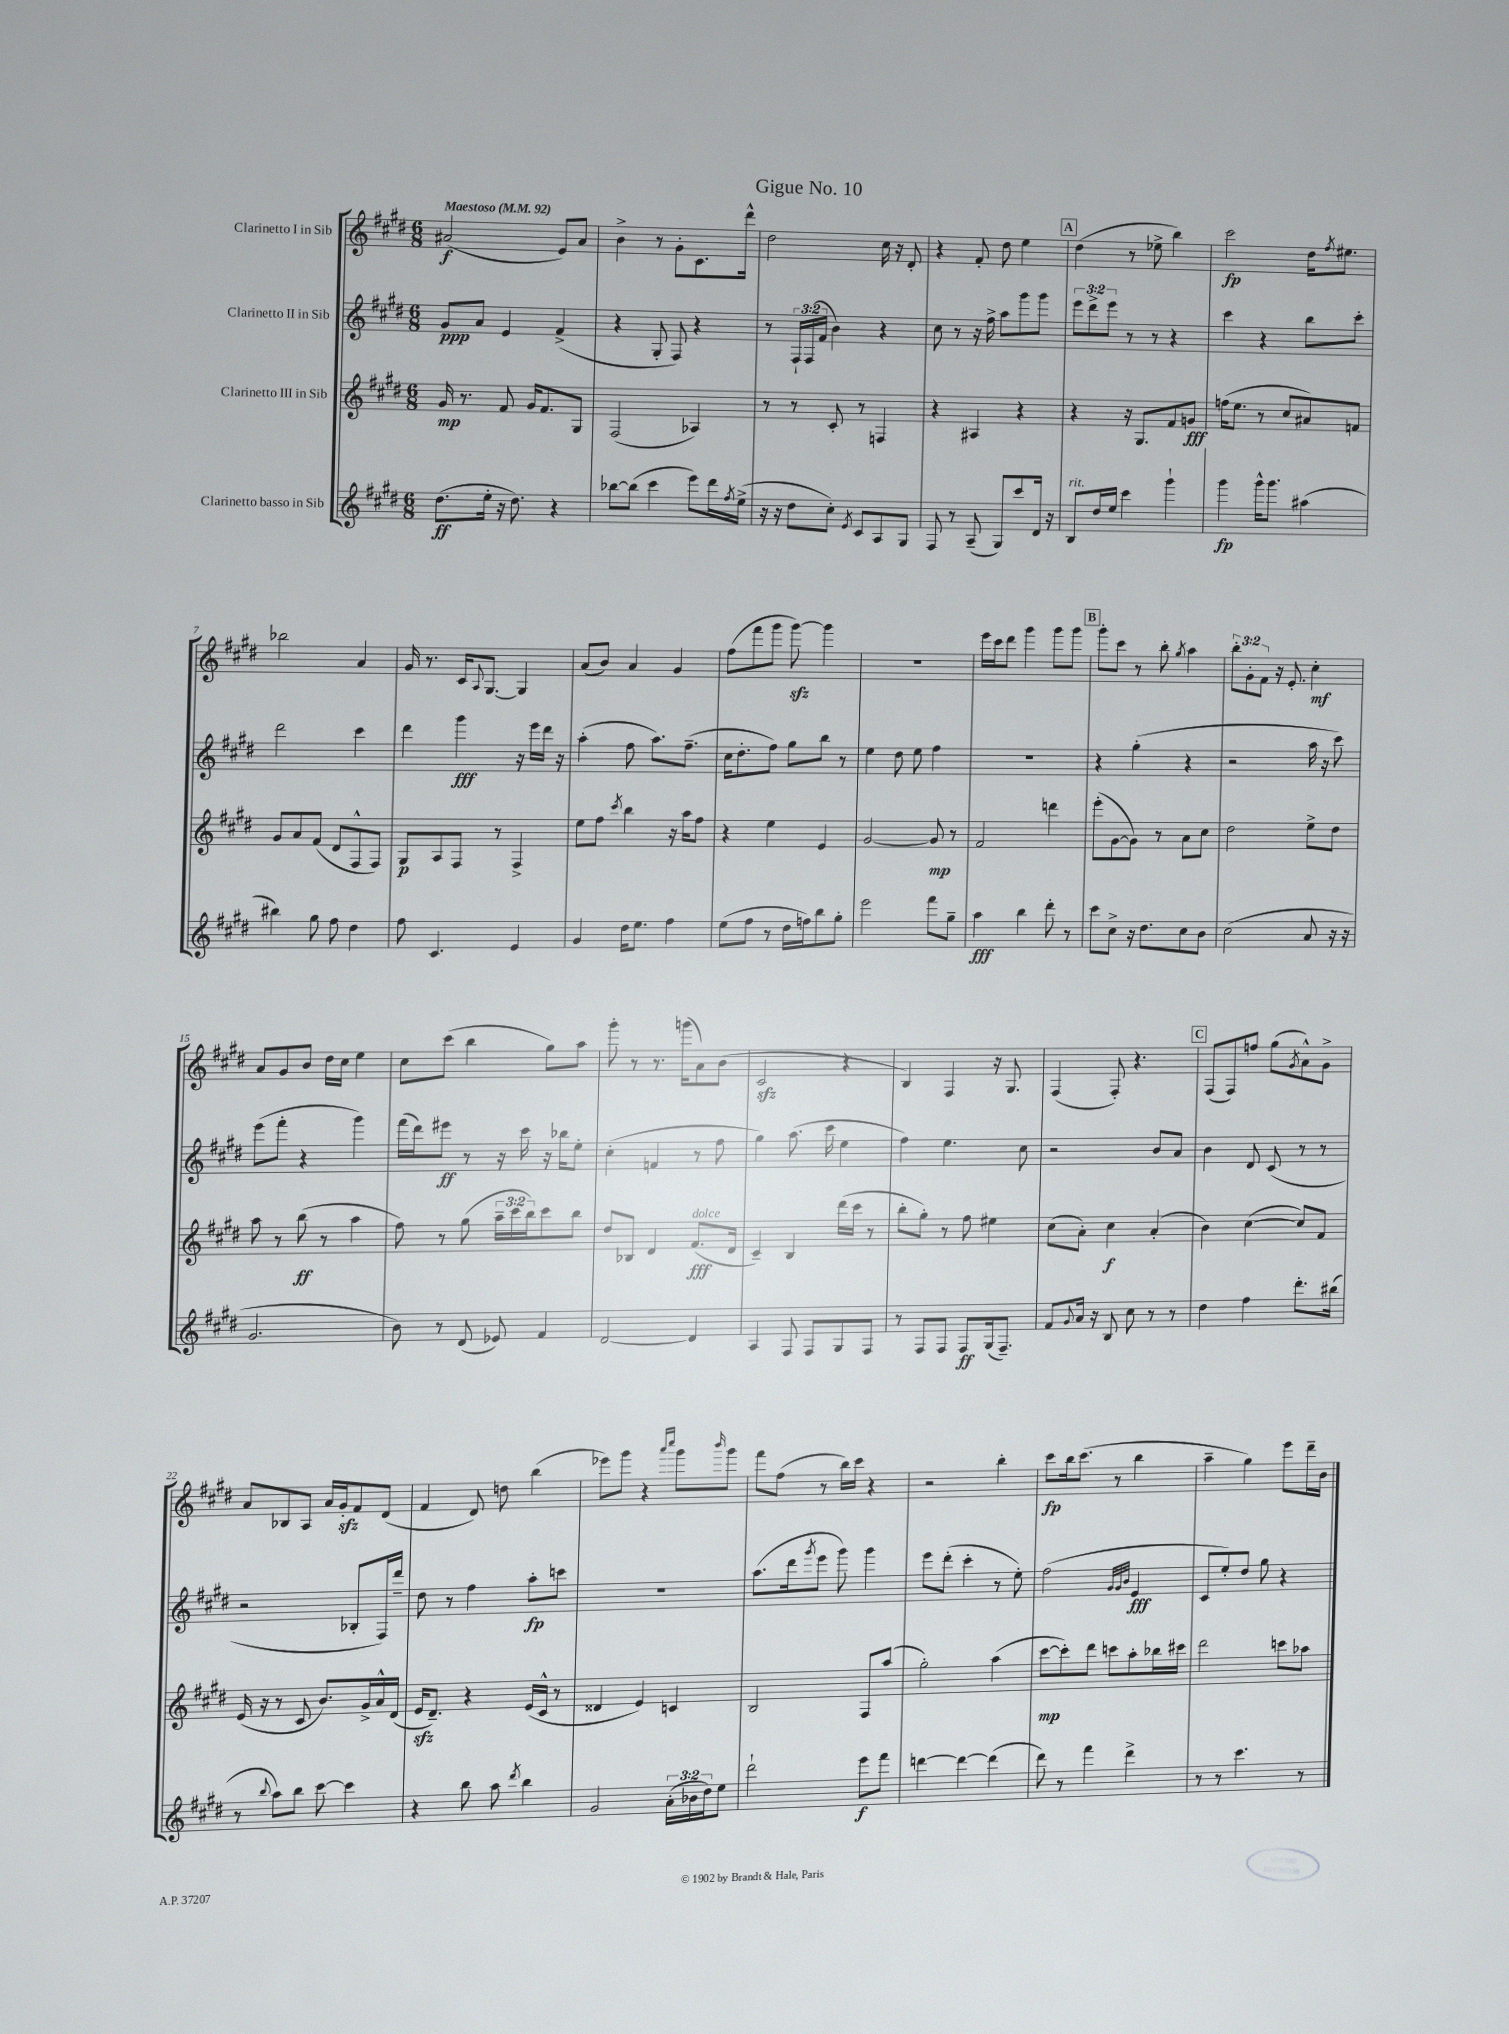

**kern	**kern	**kern	**kern
*staff4	*staff3	*staff2	*staff1
*clefG2	*clefG2	*clefG2	*clefG2
*k[f#c#g#d#]	*k[f#c#g#d#]	*k[f#c#g#d#]	*k[f#c#g#d#]
*M6/8	*M6/8	*M6/8	*M6/8
*MM92	*MM92	*MM92	*MM92
(8.dd#\L	16g#/	8g#/L	(2a#/
.	8.r	.	.
.	.	8a/J	.
16ee'\Jk	.	.	.
16r	8f#/	4e/	.
8.dd#\)	.	.	.
.	16g#/LK	.	.
.	8.f#/	.	.
4r	.	(4f#^/	8e/L)
.	8G#/J	.	8a#/J
=	=	=	=
[8bb-\L	(2F#/	4r	4b^\
(8bb-\]J	.	.	.
4ccc#\	.	8G#'/	8r
.	.	8F#/)	8g#'\L
8eee\L)	4A-/)	4r	8.c#\
16ddd#\L	.	.	.
8qff#/	.	.	.
(16ee^\JJ	.	.	16ddd#^^\Jk
=	=	=	=
16r	8r	8r	2dd#\
16r	.	.	.
8dd#\L	8r	24F#`/LL	.
.	.	(24F#/	.
.	.	24f#/JJ	.
8cc#'\J)	8c#'/	4b\)	.
8qe/	.	.	.
8c#/L	8r	.	.
8A/	4F/	4r	16cc#\
.	.	.	16r
8G#/J	.	.	8d#'/
=	=	=	=
8F#/	4r	8cc#\	4r
8r	.	8r	.
(8A~/	4A#/	16r	8f#'/
.	.	16ff#^\	.
8G#/L)	.	8aa\L	8dd#\
8ccc#/	4r	8ggg#\	4ee\
16d#/Jk	.	8ggg#\J	.
16r	.	.	.
=	=	=	=
8B/L	4r	12eee\L	(4dd#\
.	.	12ddd#^\	.
16dd#/L	.	.	.
.	.	12eee\J	.
16ee/JJ	.	.	.
4ccc#\	16r	8r	8r
.	8.G#/L	.	.
.	.	8r	8ee-^\
4ggg#`\	8f#/	4r	4bb\)
.	8g/J	.	.
=	=	=	=
4ggg#\	(16ff\LK	4ccc#\	2ccc#\
.	8.ee\J	.	.
16ggg#^^\LK	8r	4r	.
8.ggg#\J	.	.	.
.	8cc#/L	.	.
(4aa#\	8a#/)	8bb\L	16dd#\LK
.	.	.	8qff#/
.	.	.	8.ee#\J
.	8f/J	8ccc#'\J	.
=	=	=	=
4bb#\)	8g#/L	2ddd#\	2bb-\
.	8a/	.	.
8gg#\	(8f#/J	.	.
8ff#\	8d#/L	.	.
4dd#\	8F#^^/	4ccc#\	4a/
.	8F#/J)	.	.
=	=	=	=
8ff#\	8G#/L	4ddd#\	16g#/
.	.	.	8.r
4.c#/	8A/	.	.
.	8F#/J	4ggg#\	16c#/LK
.	.	.	8qqA/
.	.	.	[8.G#/J
.	8r	.	.
4e/	4F#^/	16r	4G#/]
.	.	16eee\LL	.
.	.	16ddd#\JJ	.
.	.	16r	.
=	=	=	=
4g#/	8ee\L	(4aa'\	(8a/L
.	8ff#\J	.	8b/J)
.	8qccc#/	.	.
16dd#\LK	4bb\	8ff#\	4a/
8.ee\J	.	.	.
.	.	8.aa\L)	.
4ff#\	16r	.	4g#/
.	16aa\LK	(8.ff#~\J	.
.	8ff#\J	.	.
=	=	=	=
(8ee\L	4r	16cc#\LK	(8ff#\L
.	.	8.dd#'\	.
8ff#\J	.	.	8fff#\
8r	4ee\	8ff#\J)	8ggg#\J
16dd#\LL	.	8gg#\L	[8ggg#\)
16ff\J)	.	.	.
8bb\	4e/	8bb\J	4ggg#\]
8gg#'\J	.	8r	.
=	=	=	=
2eee\	[2g#/	4ee\	2.r
.	.	8dd#\	.
.	.	8ee\	.
8fff#\L	8g#/]	4ff#\	.
8gg#~\J	8r	.	.
=	=	=	=
4aa\	2f#/	2.r	16eee\LL
.	.	.	16ccc#\J
.	.	.	8ddd#\J
4bb\	.	.	4ggg#\
8ddd#'\	4ddd\	.	8ggg#\L
8r	.	.	8ggg#\J
=	=	=	=
8ccc#\L	(8eee'\L	4r	8ggg#'\L
8cc#^\J	[8g#\	.	8ccc#\J
16r	8g#\]J)	(4gg#'\	8r
8.dd#\L	.	.	.
.	8r	.	8bb'\
.	.	.	8qgg#/
8cc#\	8a\L	4r	4aa\
8b\J	8cc#\J	.	.
=	=	=	=
(2cc#\	2dd#\	2r	12bb'\L
.	.	.	12g#'\
.	.	.	12f#\J
.	.	.	16r
.	.	.	8.e'/
8a/	8ee^\L	16aa\	4cc#'\
.	.	16r	.
16r	8dd#\J	8ccc#\)	.
16r	.	.	.
=	=	=	=
2.g#/	8aa\	(8eee\L	8a/L
.	8r	8fff#'\J	8g#/
.	(8bb\	4r	8b/J
.	8r	.	16dd#\LL
.	.	.	16cc#\JJ
.	4aa\	4ggg#\)	4ee\
=	=	=	=
8b\)	8ff#\)	(16fff#\LL	8cc#\L
.	.	16ddd#\J)	.
8r	8r	8eee#\J	(8ccc#\J
(8d#/	(8gg#\	8r	4bb\
8e-/)	24aa~\LL	16r	.
.	24ccc#\	.	.
.	.	16ccc#\	.
.	24bb\J)	.	.
4f#/	8ccc#\	16r	8gg#\L)
.	.	16bb-\LK	.
.	8bb\J	8ee'\J	8aa\J
=	=	=	=
[2d#/	8dd#/L	(4cc#'\	8ggg#'\
.	8B-/J	.	8r
.	4d#/	4f/	8.r
.	.	.	(16ggg\LK
4d#/]	(8.f#/L	8r	8a\)
.	.	8ff#\	(8b\J
.	16d#/Jk	.	.
=	=	=	=
4A/	4c#~/)	4gg#\)	2c#/
8F#/	4B/	(8.aa\	.
8F#/L	.	.	.
.	.	16ccc#\	.
8G#/	(16ddd#\LL	4ee\	4r
.	16ccc#\JJ	.	.
8F#/J	8r	.	.
=	=	=	=
8r	8bb'\L	4ff#\)	4B/)
8F#/L	8gg#'\J)	.	.
8F#/J	8r	4.ee\	4F#/
8F#/L	8ff#\	.	.
(16G#/k	4ee#\	.	16r
8.F#~/J)	.	.	8.G#/
.	.	8cc#\	.
=	=	=	=
8f#/L	(8cc#\L	2r	(4F#/
8qqg#/	.	.	.
16a/Jk	8a'\J)	.	.
16r	.	.	.
8B/	4cc#\	.	8F#'/)
8cc#\	.	.	4.r
8r	(4a'/	8b/L	.
8r	.	8a/J	.
=	=	=	=
4dd#\	4b\)	4b\	(8F#/L
.	.	.	8F#/)
4ff#\	([4cc#\	8d#/	8ff/J
.	.	(8c#/	(8gg#\L
.	.	.	8qg#/
8.ddd#'\L	8cc#/]L)	8r	8a^^\)
.	8f#/J	8r	8g#^\J
(16bb#\Jk	.	.	.
=	=	=	=
8r	(16e/	2r	8a/L
.	16r	.	.
8qqbb/	.	.	.
8aa\L)	8r	.	8B-/
8bb\J	8c#/	.	8A/J
[8ccc#\	8.b/L)	.	16a/LL
.	.	.	16g#'/J
4ccc#\]	.	8B-'/L	8f#/
.	16g#^/L	.	.
.	16a^^/	16F#/L)	(8d#/J
.	(16d#/JJ	16ddd#~/JJ	.
=	=	=	=
4r	16e/LK	8dd#\	4f#/
.	8.d#~/J)	.	.
.	.	8r	.
8bb\	4r	4ff#\	8d#/)
8aa\	.	.	8dd\
8qddd#/	.	.	.
4bb\	(16e/LL	8aa'\L	(4bb\
.	16c#^^/JJ	.	.
.	8r	8ccc\J	.
=	=	=	=
2g#/	4d##/	2.r	8eee-\L)
.	.	.	8ggg#\J
.	4e/)	.	4r
.	.	.	16qqaaa/LL
.	.	.	16qqcccc#/JJ
(24a'\LL	4c/	.	8ggg#\L
24b-\	.	.	.
24dd#\J)	.	.	.
.	.	.	16qqbbb/
8ee\J	.	.	8ggg#\J
=	=	=	=
2ddd#`\	2B/	(8.aa\L	8fff#\L
.	.	.	(8ff#\J
.	.	16ddd#\k	.
.	.	8qggg#/	.
.	.	8eee\J	8r
.	.	8ggg#\)	16bb\LL)
.	.	.	16ccc#\JJ
8eee\L	8F#/L	4ggg#\	4r
8fff#\J	(8aa/J	.	.
=	=	=	=
[4ddd\	2gg#'\)	8eee\L	2r
.	.	(8ddd#'\J	.
4ddd\_	.	4ccc#'\	.
(4ddd\]	(4aa\	8r	4bb'\
.	.	8ee'\)	.
=	=	=	=
8ddd#\)	[8ccc#\L	(2ff#\	8ccc#\L
8r	8ccc#'\])	.	16bb\k
.	.	.	(8.ccc#\J
4fff#\	8ddd#\J	.	.
.	8ccc\L	.	8r
.	.	32qqg#/LLL	.
.	.	32qqg#/	.
.	.	32qqb/JJJ	.
4ddd#^\	8aa'\	4e/	4bb\
.	16bb-\L	.	.
.	16ccc#\JJ	.	.
=	=	=	=
8r	2ddd#\	8c#/L	4aa~\
8r	.	8ee'/)	.
4.ccc#\	.	8dd#/J	4gg#\)
.	.	8gg#\	.
.	8ccc\L	4r	8eee\L
8r	8aa-\J	.	16ddd#~\L
.	.	.	16b\JJ
==	==	==	==
*-	*-	*-	*-
